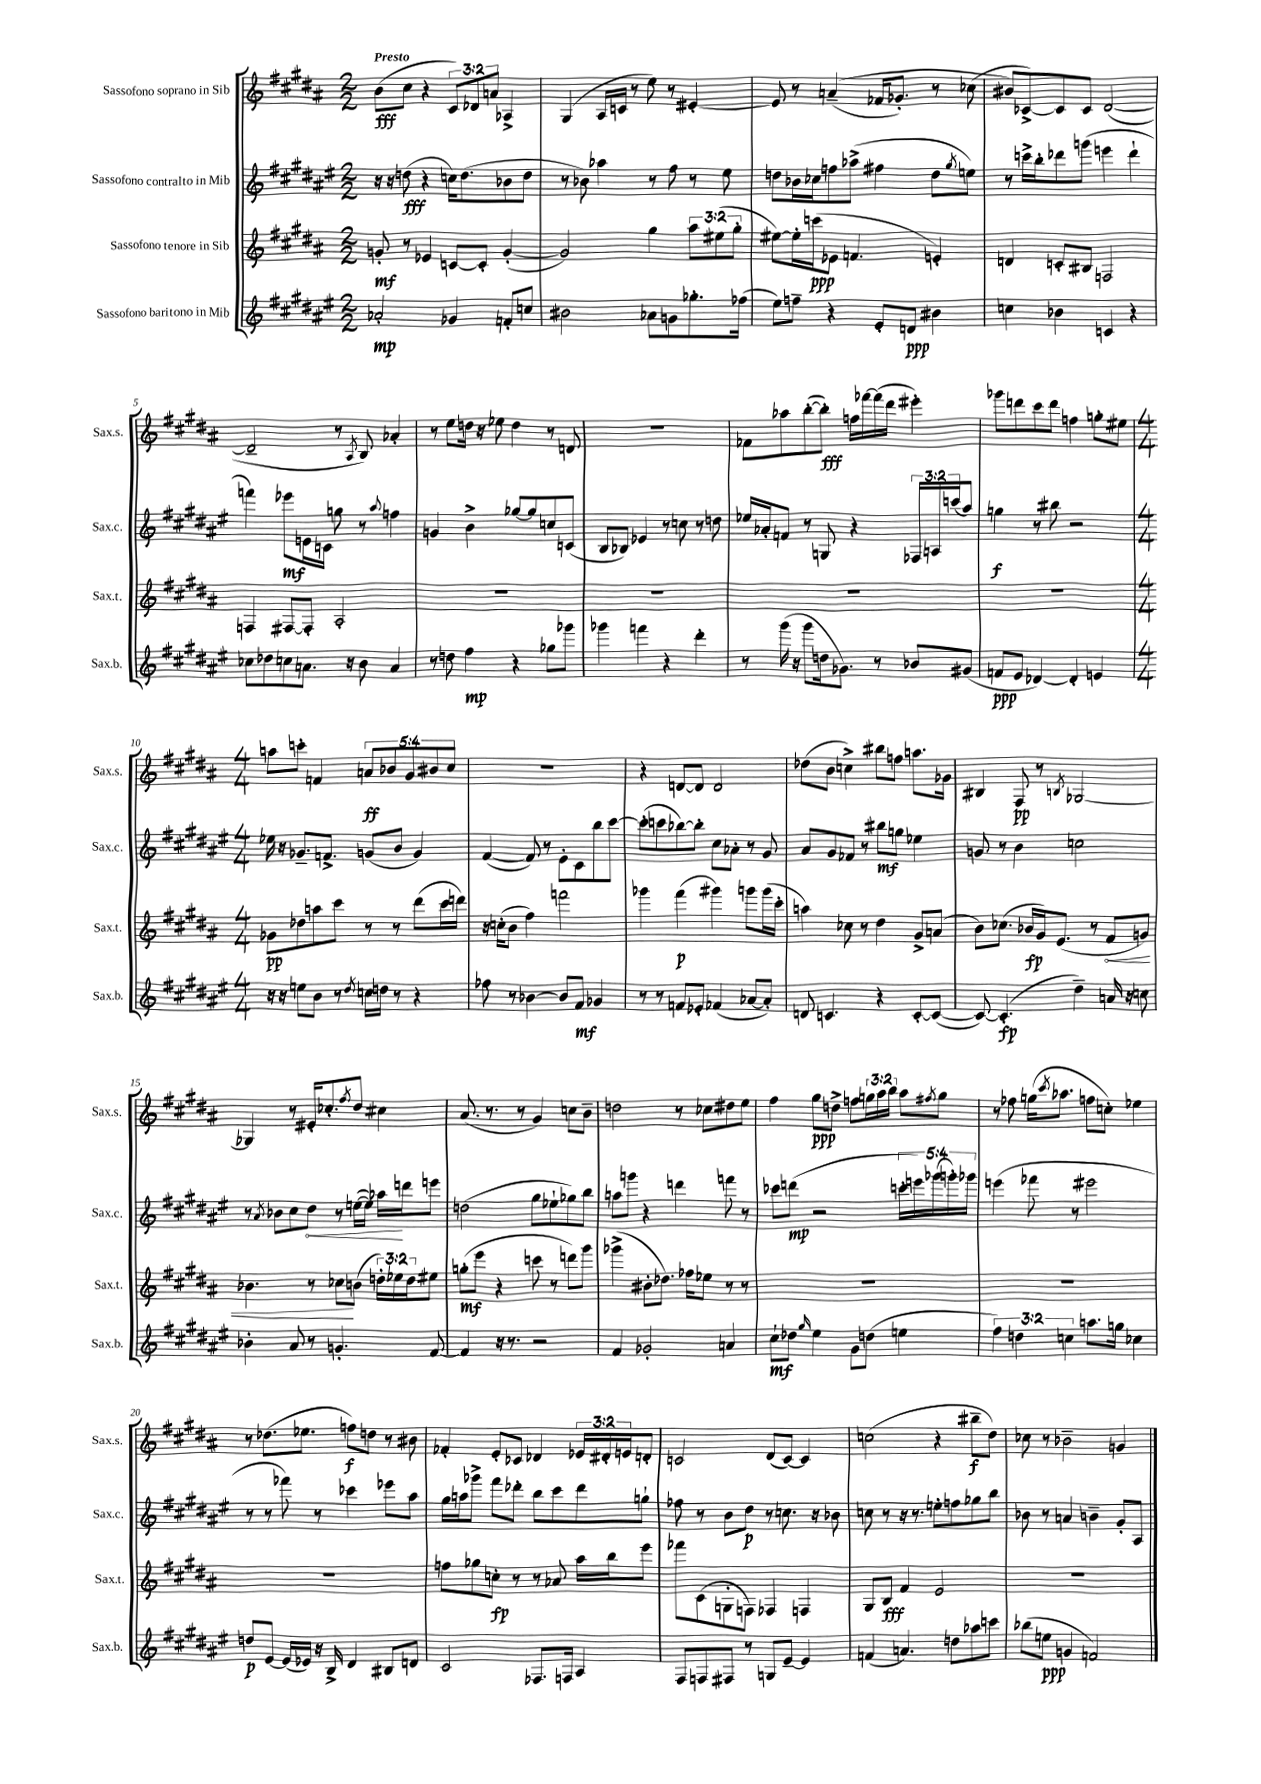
<<
\new StaffGroup <<
\new Staff = "s0" \with { instrumentName = "Sassofono soprano in Sib" shortInstrumentName = "Sax.s." } {
    \clef treble \key b \major \numericTimeSignature \time 2/2 \override Staff.TupletNumber.text = #tuplet-number::calc-fraction-text \tempo "Presto"
    b'8\fff( cis''8 r4 \tuplet 3/2 { cis'8) des'8 a'8 } aes4-> |
    gis4( ais16 c'16 r8 e''8) r8 eis'4~-. |
    eis'8 r8 a'4--(\( fes'16 ges'8.-.) r8 ces''8( |
    bis'8\) ces'8~->) ces'8 ces'8 dis'2~( |
    dis'2-- r8 \acciaccatura { ais8 } b8) aes'4-. |
    r8 e''8 d''16 r16 ees''8 d''4 r8 d'8 |
    R1 |
    fes'8 aes''8 b''8~-.( b''8-.\fff) f''16 fes'''16~ fes'''16( dis'''16 eis'''4-.) |
    ges'''8 d'''8 cis'''8 d'''8 f''4 g''8-. eis''8 |
    \numericTimeSignature \time 4/4 a''8 c'''8-. f'4 \tuplet 5/4 { a'8\ff bes'8 gis'8 bis'8 cis''8 } |
    R1 |
    r4 d'8~ d'8 d'2 |
    des''8( b'8 c''4->) bis''8 f''8 a''8. ges'16 |
    bis4 fis8\pp r8 \acciaccatura { b8 } ges2~ |
    ges4 r8 eis'16-. ces''8.-. \acciaccatura { fis''8 } dis''8 cis''4 |
    ais'8.( r8. r8 gis'4) c''8 b'8-- |
    d''2 r8 ces''8 dis''8 e''8 |
    fis''4 gis''8\ppp d''8-> f''8 \tuplet 3/2 { g''16 ais''16 b''16 } ais''8 \acciaccatura { fis''8 } g''8 |
    r8 fes''8 g''16( \acciaccatura { cis'''8 } aes''8. f''8 c''8-.) ees''4 |
    r8 des''8.( ees''8. f''8\f) d''8 r8 bis'8 |
    fes'4-. e'8-. ces'8 des'4 \tuplet 3/2 { ees'16 dis'16-. e'16 } d'8-. |
    c'2 dis'8( c'8~) c'4 |
    c''2( r4 bis''8--\f dis''8) |
    ces''8 r8 bes'2-- g'4 \bar "|." |
}
\new Staff = "s1" \with { instrumentName = "Sassofono contralto in Mib" shortInstrumentName = "Sax.c." } {
    \clef treble \key fis \major \numericTimeSignature \time 2/2 \override Staff.TupletNumber.text = #tuplet-number::calc-fraction-text
    r16 r16 d''8\fff( r4 c''16) d''8.( bes'8 d''8 |
    r8 bes'8) aes''4 r8 fis''8 r8 eis''8 |
    d''8 bes'16 ces''16 f''8 aes''8->( fis''4 d''8 \acciaccatura { gis''8 } e''8) |
    r8 c'''16-> b''16-. des'''8 g'''8( e'''4 des'''4-! |
    f'''4) ees'''8\mf e'16 c'16 g''8 r8 \appoggiatura { ais''8 } f''4 |
    g'4 b'4-> ges''8~ ges''8 c''8 c'8( |
    b8 bes8) ees'4 r8 c''8 r8 d''8 |
    ees''16 aes'16-. f'8 r8 g8 r4 \tuplet 3/2 { fes16 a16 c'''16( } ais''8) |
    g''4\f r8 bis''8 r2 |
    \numericTimeSignature \time 4/4 ees''16 r16 ges'8.-- f'8.-> g'8( b'8 g'4) |
    fis'4~( fis'8) r8 eis'8-. cis'8 b''8 cis'''8~ |
    cis'''8-.( c'''8 bes''8~) bes''8-. cis''8 aes'8-. r8 gis'8 |
    ais'8 gis'8 fes'8 r8 bis''8\mf g''8 ees''4 |
    g'8 r8 b'4 c''2 |
    r8 \acciaccatura { ais'8 } bes'8 cis''8 \once \override Hairpin.circled-tip = ##t dis''8\< r8 e''16~( e''16) aes''16\! d'''16 e'''8 |
    d''2( gis''8 ees''8-! ges''8) b''8 |
    a''8 g'''8 r4 d'''4 f'''8 r8 |
    ces'''8 d'''8\mp( r2 \tuplet 5/4 { c'''16-. e'''16) ges'''16( g'''16-.) ges'''16 } |
    e'''4( fes'''8 r8 eis'''2 |
    r8 r8 fes'''8) r8 ces'''4 ees'''8 ais''8 |
    gis''16 a''16 ges'''8-> fis'''8 des'''8-. b''8 cis'''8 des'''8 g''8-! |
    fes''8 r8 b'8 dis''8\p r8 c''8. r16 bes'8 |
    c''8 r8 r16 r8. e''8-. f''8 ges''8 b''8 |
    bes'8 r8 a'4 b'4-- gis'8-. ais8 \bar "|." |
}
\new Staff = "s2" \with { instrumentName = "Sassofono tenore in Sib" shortInstrumentName = "Sax.t." } {
    \clef treble \key b \major \numericTimeSignature \time 2/2 \override Staff.TupletNumber.text = #tuplet-number::calc-fraction-text
    g'8-.\mf r8 ees'4 c'8~ c'8-. g'4~-.( |
    g'2) gis''4 \tuplet 3/2 { ais''8 eis''8( gis''8-. } |
    eis''8~) eis''16-. c'''16\ppp( ees'8 f'4. e'4-.) |
    d'4 c'8-. bis8 f2 |
    f4 fis8~ fis8-. ais2-. |
    R1 |
    R1 |
    R1 |
    R1 |
    \numericTimeSignature \time 4/4 ges'8\pp des''8 a''8 cis'''8 r8 r8 dis'''8( cis'''16 d'''16) |
    r16 c''16-.( b'8 fis''4) f'''2 |
    ges'''4 fis'''4\p( gis'''4) g'''8 g'''16( cis'''16-. |
    a''4) ces''8 r8 dis''4 gis'8-> a'8( |
    b'8) ces''8.( bes'16\fp gis'16) e'8.( r8 \once \override Hairpin.circled-tip = ##t fis'8\< g'8) |
    bes'4. r8 ces''8\! b'8( \tuplet 3/2 { d''16-.) ees''16 d''16 } eis''8 |
    g''8-.\mf( e'''8 r4 c'''8 r8 d'''8) gis'''8 |
    ges'''4->( bis'8-. des''8.) fes''16 ees''8 r8 r8 |
    R1 |
    R1 |
    R1 |
    f''8 ges''8 c''8-.\fp r8 r8 aes'8 ais''16 b''16 e'''8 |
    fes'''8 cis'8( g8-. f8) fes4 f4 |
    gis8 b8\fff fis'4 e'2 |
    R1 \bar "|." |
}
\new Staff = "s3" \with { instrumentName = "Sassofono baritono in Mib" shortInstrumentName = "Sax.b." } {
    \clef treble \key fis \major \numericTimeSignature \time 2/2 \override Staff.TupletNumber.text = #tuplet-number::calc-fraction-text
    aes'2-.\mp ges'4 f'8-. c''8 |
    bis'2 aes'8 g'8 ges''8.-. fes''16( |
    eis''8) f''8-- r4 eis'8-. d'8\ppp bis'4 |
    c''4 bes'4 c'4 r4 |
    ces''8 des''8 c''8 a'8. r16 b'8 a'4 |
    r8 d''8 fis''4\mp r4 ges''8 ges'''8 |
    ges'''4 f'''4 r4 dis'''4-. |
    r8 gis'''16( r16 gis'''8 d''16 ges'8.) r8 bes'8 gis'8( |
    f'8\ppp eis'8 des'4~) des'4-. e'4 |
    \numericTimeSignature \time 4/4 r16 r16 e''8 b'8 r8 \acciaccatura { dis''8 } c''16 d''16 r8 r4 |
    fes''8 r8 bes'4~ bes'8 fis'8\mf ges'4 |
    r8 r8 f'8 ees'8-. fes'4( aes'8~ aes'8-.) |
    d'8 c'4. r4 c'8~-. c'8~( |
    c'8~) c'4.-.\fp( dis''4--) a'16 r16 c''8 |
    bes'4-. ais'8 r8 g'4.-. fis'8~ |
    fis'4 r16 r8. r2 |
    fis'4 ges'2-. a'4 |
    cis''8-!\mf des''8 \grace { gis''16 } eis''4 gis'8 d''8( e''4 |
    \tuplet 3/2 { fis''4) d''4 c''4 } a''8. g''16 ces''4 |
    d''8\p eis'8~ eis'16( ees'16) r16 b16-> dis'4 bis8 d'8 |
    cis'2 fes8. f16 ais4 |
    fis8 f8 fis8 r8 g8 eis'8~-- eis'4 |
    f'4( a'4.) d''8 aes''8 c'''8 |
    bes''8( e''8\ppp g'4 f'2) \bar "|." |
}
>>
>>
